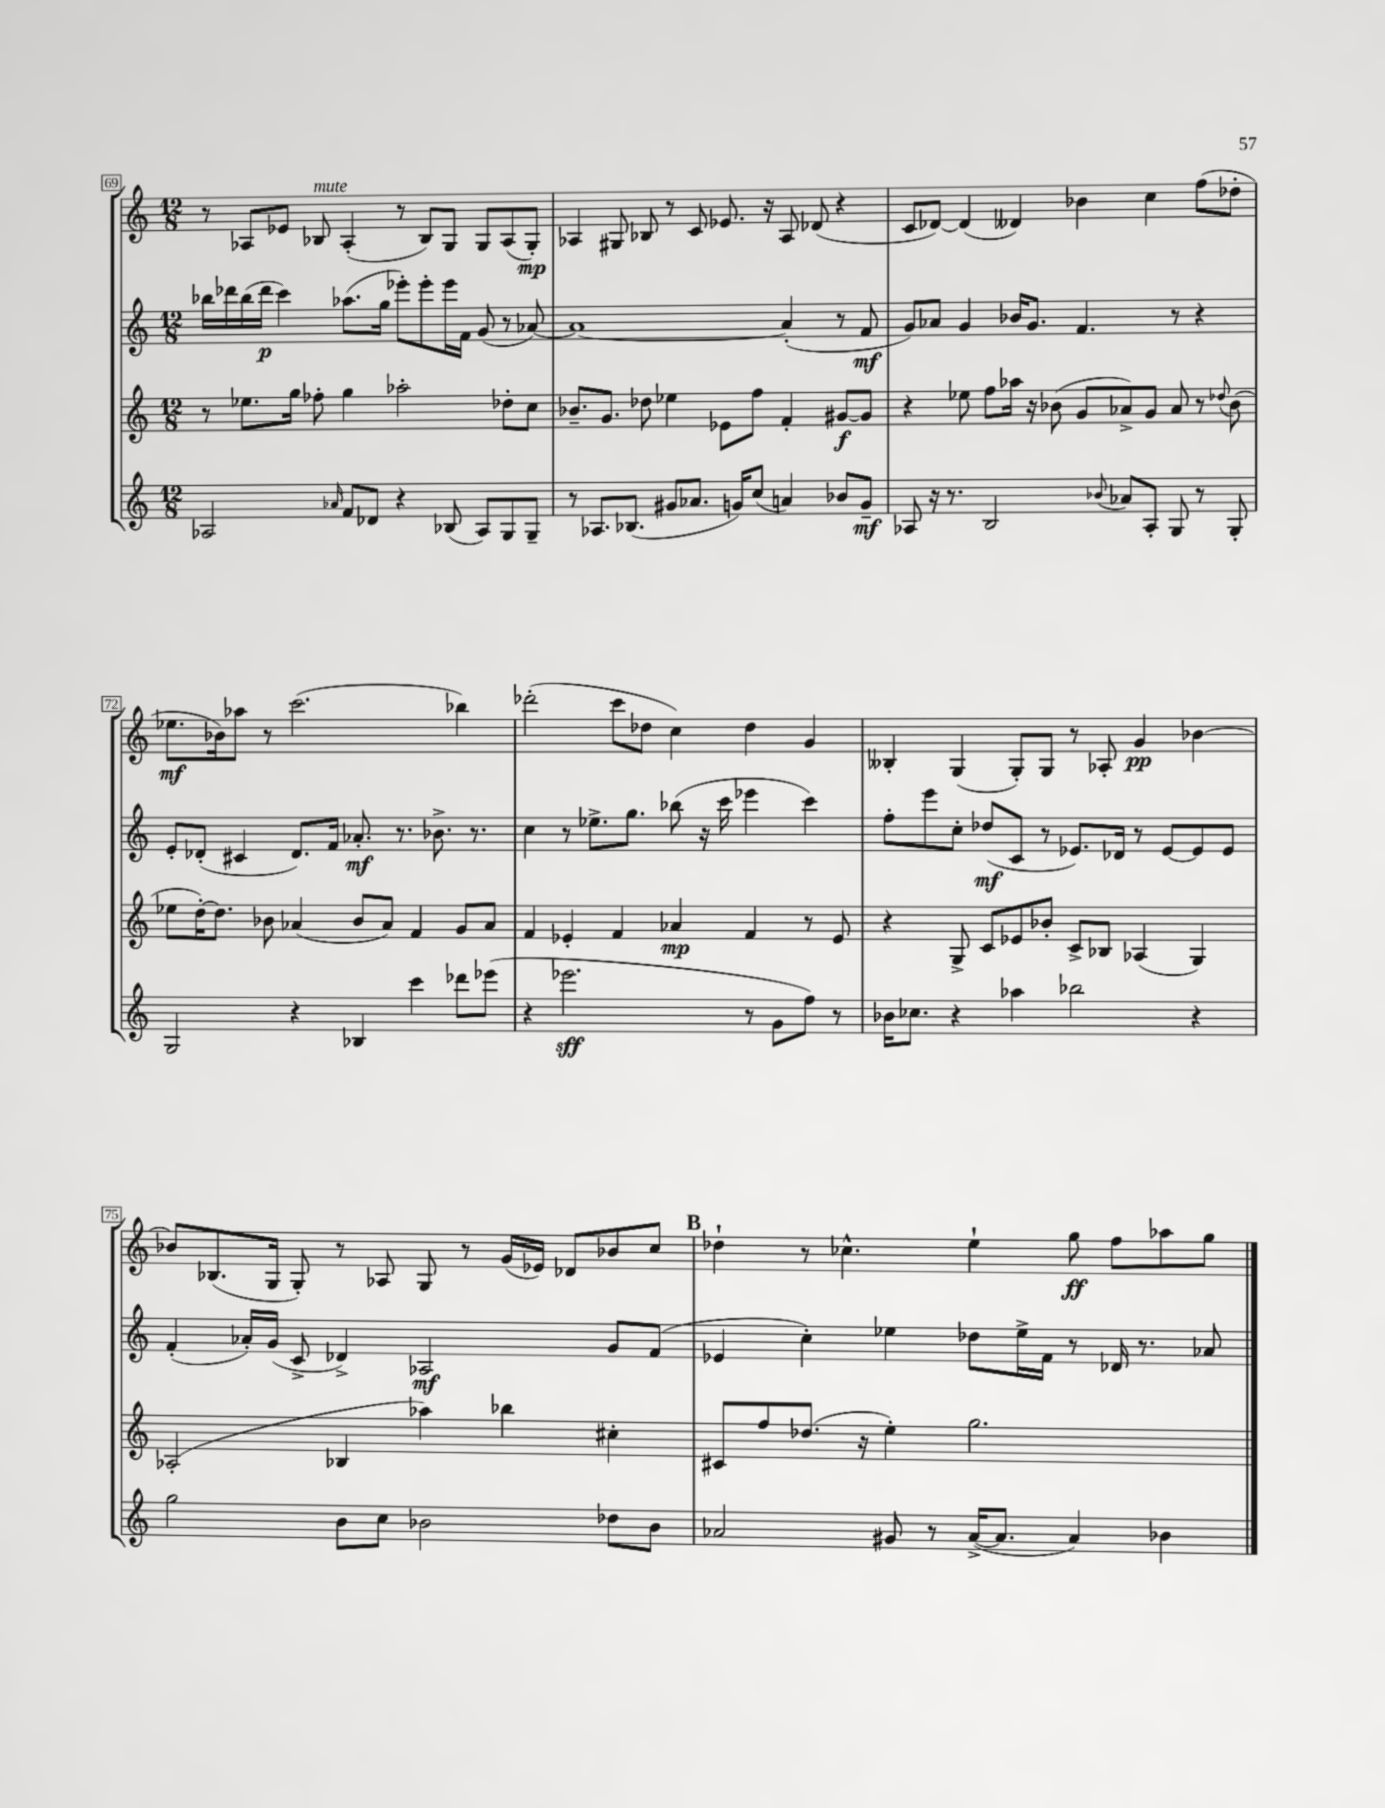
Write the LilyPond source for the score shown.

<<
\new StaffGroup <<
\new Staff = "s0" {
    \clef treble \key c \major \numericTimeSignature \time 12/8
    \autoBeamOff r8 aes8[ ees'8] bes8^\markup { \italic "mute" } aes4-.( r8 bes8[) g8] g8[ aes8( g8]-.\mp) |
    aes4 gis8 bes8 r8 c'8 ees'8. r16 aes8 des'8( r4 |
    c'8[ des'8]~) des'4( deses'4) bes'4 c''4 f''8[( des''8]-. |
    ees''8.[\mf bes'16) aes''8] r8 c'''2.( bes''4) |
    des'''2-.( c'''8[ des''8] c''4) des''4 g'4 |
    beses4-. g4( g8[-.) g8] r8 aes8-. g'4\pp bes'4~ |
    bes'8[ bes8.( g16] g8-.) r8 aes8 g8 r8 g'16[( ees'16]) des'8[ bes'8 c''8] |
    \mark \markup { \bold "B" } des''4-! r8 ces''4.-^ e''4-! g''8\ff f''8[ aes''8 g''8] \bar "|." |
}
\new Staff = "s1" {
    \clef treble \key c \major \numericTimeSignature \time 12/8
    \autoBeamOff bes''16[ des'''16 bes''16( des'''16]\p c'''4) aes''8.[( g''16] ees'''8[-.) ees'''8-. ees'''16 f'16] g'8( r8 aes'8~) |
    aes'1~ aes'4-.( r8 f'8\mf |
    g'8[) aes'8] g'4 bes'16[ g'8.] f'4. r8 r4 |
    e'8[-. des'8]-.( cis'4 des'8.[) f'16] aes'8.-.\mf r8. bes'8.-> r8. |
    c''4 r8 ees''8.[-> g''8.] bes''8( r16 c'''16 ees'''4 c'''4) |
    f''8[-. e'''8 c''8]-. des''8[\mf( c'8] r8 ees'8.[) des'16] r8 ees'8[~ ees'8 ees'8] |
    f'4-.( aes'16[-.) g'16]( c'8-> des'4->) aes2\mf g'8[ f'8]( |
    \mark \markup { \bold "B" } ees'4 c''4-.) ees''4 des''8[ ees''16-> f'16] r8 des'16 r8. aes'8 \bar "|." |
}
\new Staff = "s2" {
    \clef treble \key c \major \numericTimeSignature \time 12/8
    \autoBeamOff r8 ees''8.[ g''16] fes''8-. g''4 aes''2-. des''8[-. c''8] |
    bes'8.[-- g'8.] des''8 ees''4 ees'8[ f''8] f'4-. gis'8[~\f gis'8] |
    r4 ees''8 f''8[ aes''16] r16 bes'8( g'8[ aes'8->) g'8] aes'8 r8 \appoggiatura { des''8 } bes'8( |
    ees''8[ d''16~-.) d''8.] bes'8 aes'4( bes'8[ aes'8]) f'4 g'8[ aes'8] |
    f'4 ees'4-. f'4 aes'4\mp f'4 r8 ees'8 |
    r4 g8-> c'8[ ees'8 bes'8]-. c'8[-> bes8] aes4( g4) |
    aes2-.( bes4 aes''4) bes''4 cis''4-. |
    \mark \markup { \bold "B" } cis'8[ f''8 des''8.]( r16 e''4-.) g''2. \bar "|." |
}
\new Staff = "s3" {
    \clef treble \key c \major \numericTimeSignature \time 12/8
    \autoBeamOff aes2 \grace { aes'16 } f'8[ des'8] r4 bes8( aes8[) g8 g8]-- |
    r8 aes8.[ bes8.]( gis'8[ aes'8.] g'16[) c''8]( a'4) bes'8[ g'8]--\mf |
    aes8 r16 r8. b2 \appoggiatura { bes'8 } aes'8[ aes8]-. g8 r8 g8-. |
    g2 r4 bes4 c'''4 des'''8[ ees'''8]( |
    r4 ees'''2.\sff r8 g'8[ f''8]) r8 |
    bes'16[ ces''8.] r4 aes''4 bes''2 r4 |
    g''2 b'8[ c''8] bes'2 des''8[ bes'8] |
    \mark \markup { \bold "B" } aes'2 gis'8 r8 aes'16[~->( aes'8.] aes'4) bes'4 \bar "|." |
}
>>
>>
\layout { \context { \Score currentBarNumber = #69 \override BarNumber.stencil = #(make-stencil-boxer 0.1 0.3 ly:text-interface::print) } }
